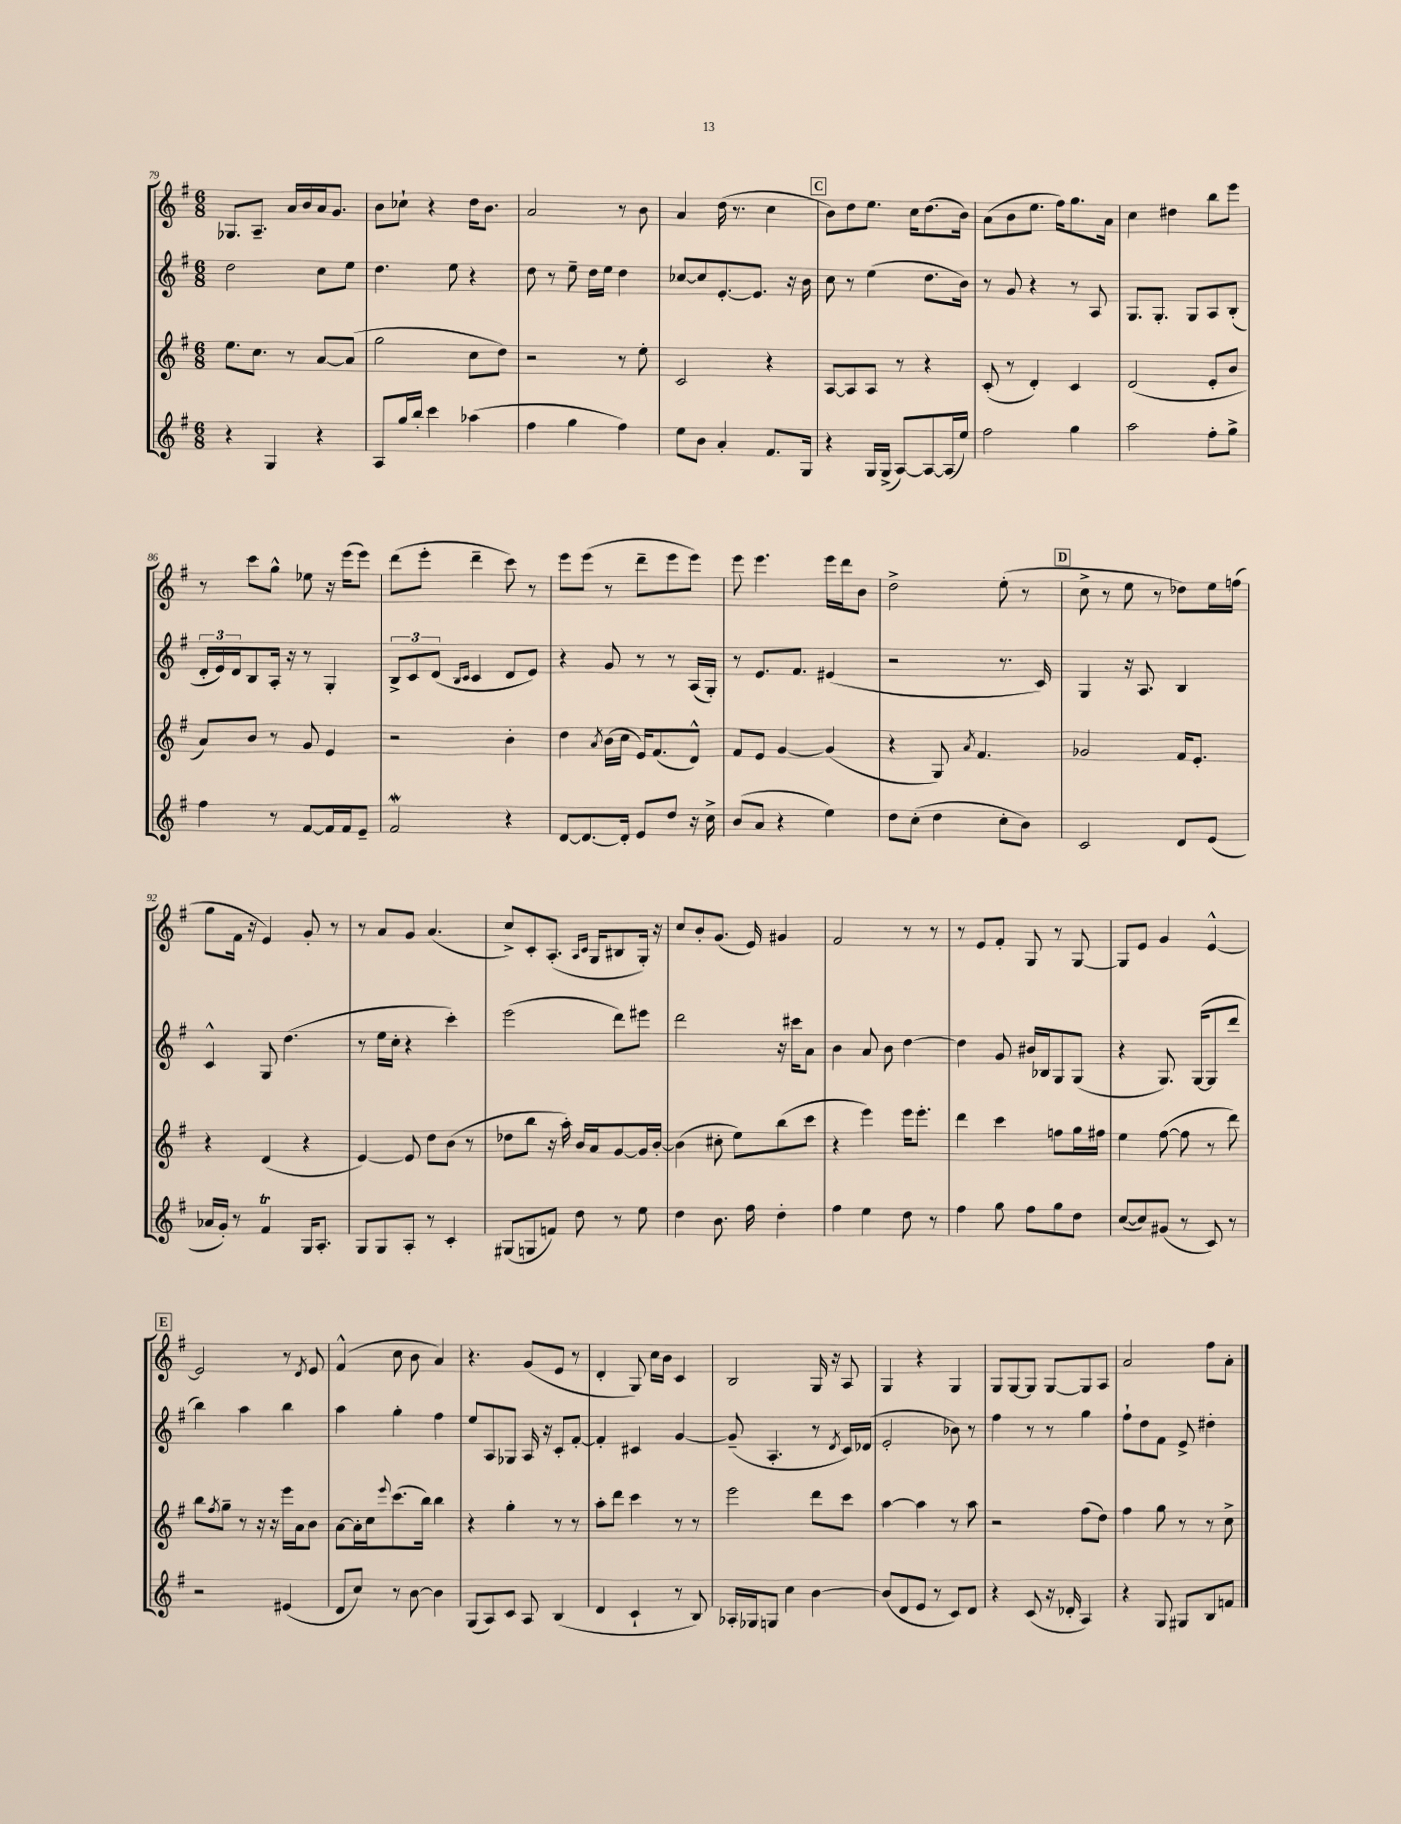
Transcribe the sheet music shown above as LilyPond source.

<<
\new StaffGroup <<
\new Staff = "s0" {
    \clef treble \key g \major \numericTimeSignature \time 6/8
    ges8. a8.-- a'16 b'16 a'16 g'8. |
    b'8 ces''8-! r4 d''16 b'8. |
    a'2 r8 b'8 |
    a'4 d''16( r8. c''4 |
    \mark \markup { \box "C" } b'8) d''8 e''8. c''16 d''8.( b'16) |
    a'8( b'8 e''8. fis''16) g''8. a'16 |
    c''4 dis''4 b''8 e'''8 |
    r8 c'''8 g''8-^ ees''8 r16 e'''16( e'''8) |
    d'''8( e'''8-. d'''4-- c'''8) r8 |
    e'''8 e'''8( r8 d'''8-- e'''8 e'''8) |
    e'''8 e'''4. e'''16 d'''16 b'8 |
    d''2-> e''8-.( r8 |
    \mark \markup { \box "D" } c''8-> r8 e''8 r8 des''8) e''16 f''16( |
    g''8 fis'16 r16 e'4) g'8-. r8 |
    r8 a'8 g'8 a'4.( |
    c''8->) c'8-. a8.-.( \grace { a16 c'16 } g16 bis8 g16-.) r16 |
    c''8 b'8-. g'8.( e'16) gis'4 |
    fis'2 r8 r8 |
    r8 e'8 fis'8-. g8 r8 g8~ |
    g8 e'8 g'4 e'4~-^ |
    \mark \markup { \box "E" } e'2 r8 \acciaccatura { d'8 } e'8 |
    fis'4-^( c''8 b'8 a'4) |
    r4. g'8( e'8 r8 |
    d'4-. g8) c''16 b'16 c'4 |
    b2 g16 r16 a8 |
    g4 r4 g4 |
    g8 g8~ g8 g8~ g8 a8 |
    a'2 fis''8 a'8-. \bar "|." |
}
\new Staff = "s1" {
    \clef treble \key g \major \numericTimeSignature \time 6/8
    d''2 c''8 e''8 |
    d''4. e''8 r4 |
    d''8 r8 e''8-- d''16 e''16 d''4 |
    ces''8~ ces''8 e'8.~-. e'8. r16 b'16 |
    \mark \markup { \box "C" } c''8 r8 e''4( d''8. b'16) |
    r8 g'8 r4 r8 a8 |
    g8. g8.-. g8 a8 b8-.( |
    \tuplet 3/2 { d'16-. e'16) d'16 } b8 a16-. r16 r8 g4-. |
    \tuplet 3/2 { b8-> c'8 d'8( } \grace { b16 c'16 } c'4 d'8 e'8) |
    r4 g'8 r8 r8 a16( g16-.) |
    r8 e'8. fis'8. eis'4( |
    r2 r8. c'16) |
    \mark \markup { \box "D" } g4 r16 a8. b4 |
    c'4-^ g8 d''4.( |
    r8 e''16 c''16-. r4 c'''4-.) |
    e'''2( d'''8) eis'''8 |
    d'''2 r16 cis'''16 a'8 |
    b'4 a'8 b'8 d''4~ |
    d''4 g'8 bis'16 bes16 g8 g8( |
    r4 g8.) g16~( g8 d'''8 |
    \mark \markup { \box "E" } b''4) a''4 b''4 |
    a''4 g''4-. fis''4 |
    e''8 a8 ges8 a16 r16 c'8-. fis'8~-. |
    fis'4-. cis'4 g'4~ |
    g'8--( a4.-. r8 \acciaccatura { d'8 } c'16) des'16( |
    e'2-. bes'8) r8 |
    fis''4 r8 r8 g''4 |
    fis''8-! d''8 fis'8 e'8-> dis''4-. \bar "|." |
}
\new Staff = "s2" {
    \clef treble \key g \major \numericTimeSignature \time 6/8
    e''8. c''8. r8 a'8~ a'8( |
    g''2 c''8 d''8) |
    r2 r8 e''8-. |
    c'2 r4 |
    \mark \markup { \box "C" } a8~ a8 a8 r8 r4 |
    c'8-.( r8 d'4-.) c'4 |
    d'2( e'8-. b'8 |
    a'8) b'8 r8 g'8 e'4 |
    r2 b'4-. |
    d''4 \acciaccatura { a'8 } b'16( c''16 e'16) fis'8.( d'8-^) |
    fis'8 e'8 g'4~ g'4( |
    r4 g8) \acciaccatura { a'8 } fis'4. |
    \mark \markup { \box "D" } ges'2 fis'16 e'8.-. |
    r4 d'4( r4 |
    e'4~) e'8 d''8 b'8( r8 |
    des''8 b''8 r16 a''16-.) b'16 a'16 g'8~ g'16 b'16~-. |
    b'4( cis''8-. e''8) b''8( c'''8 |
    r4 e'''4) e'''16 e'''8.-. |
    d'''4 c'''4 f''8 g''16 fis''16 |
    e''4 fis''8~( fis''8 r8 d'''8) |
    \mark \markup { \box "E" } b''8 \acciaccatura { fis''8 } g''8-- r8 r16 r16 e'''16 a'16 b'8 |
    a'8~ a'16-. c''16 \appoggiatura { e'''8 } c'''8.( b''16) b''4 |
    r4 g''4-. r8 r8 |
    a''8-. d'''8 c'''4 r8 r8 |
    e'''2 d'''8 c'''8 |
    a''4~ a''4 r8 a''8 |
    r2 fis''8( d''8) |
    fis''4 g''8 r8 r8 c''8-> \bar "|." |
}
\new Staff = "s3" {
    \clef treble \key g \major \numericTimeSignature \time 6/8
    r4 g4 r4 |
    a8 g''16 b''16-. c'''4 aes''4( |
    fis''4 g''4 fis''4) |
    e''8 b'8 a'4-. fis'8. g16 |
    \mark \markup { \box "C" } r4 g16 g16->( a8~) a8~ a16( e''16) |
    fis''2 g''4 |
    a''2 fis''8-. g''8-> |
    fis''4 r8 fis'8~ fis'16 fis'16 e'8-- |
    fis'2\mordent r4 |
    d'8~ d'8.~ d'16-. e'8 d''8 r16 c''16-> |
    b'8( a'8 r4 e''4) |
    d''8 c''8-.( d''4 c''8-. b'8) |
    \mark \markup { \box "D" } c'2 d'8 e'8( |
    aes'16 g'16-.) r8 fis'4\trill g16 a8.-. |
    g8 g8 a8-. r8 c'4-. |
    gis8( g8 f'8) d''8 r8 e''8 |
    d''4 b'8. fis''16 d''4-. |
    fis''4 e''4 d''8 r8 |
    fis''4 g''8 fis''8 g''8 d''8 |
    c''8~( c''8) gis'8( r8 c'8) r8 |
    \mark \markup { \box "E" } r2 eis'4( |
    d'8 c''8) r8 b'8~ b'4 |
    g8( a8) c'8 a8 b4( |
    d'4 c'4-! r8 b8) |
    aes16-. ges16 g8 c''4 b'4~ |
    b'8( d'8 e'8 r8 c'8) d'8 |
    r4 c'8( r16 des'16-. a4) |
    r4 g8 gis8 b8 f'8 \bar "|." |
}
>>
>>
\layout { \context { \Score currentBarNumber = #79 } }
